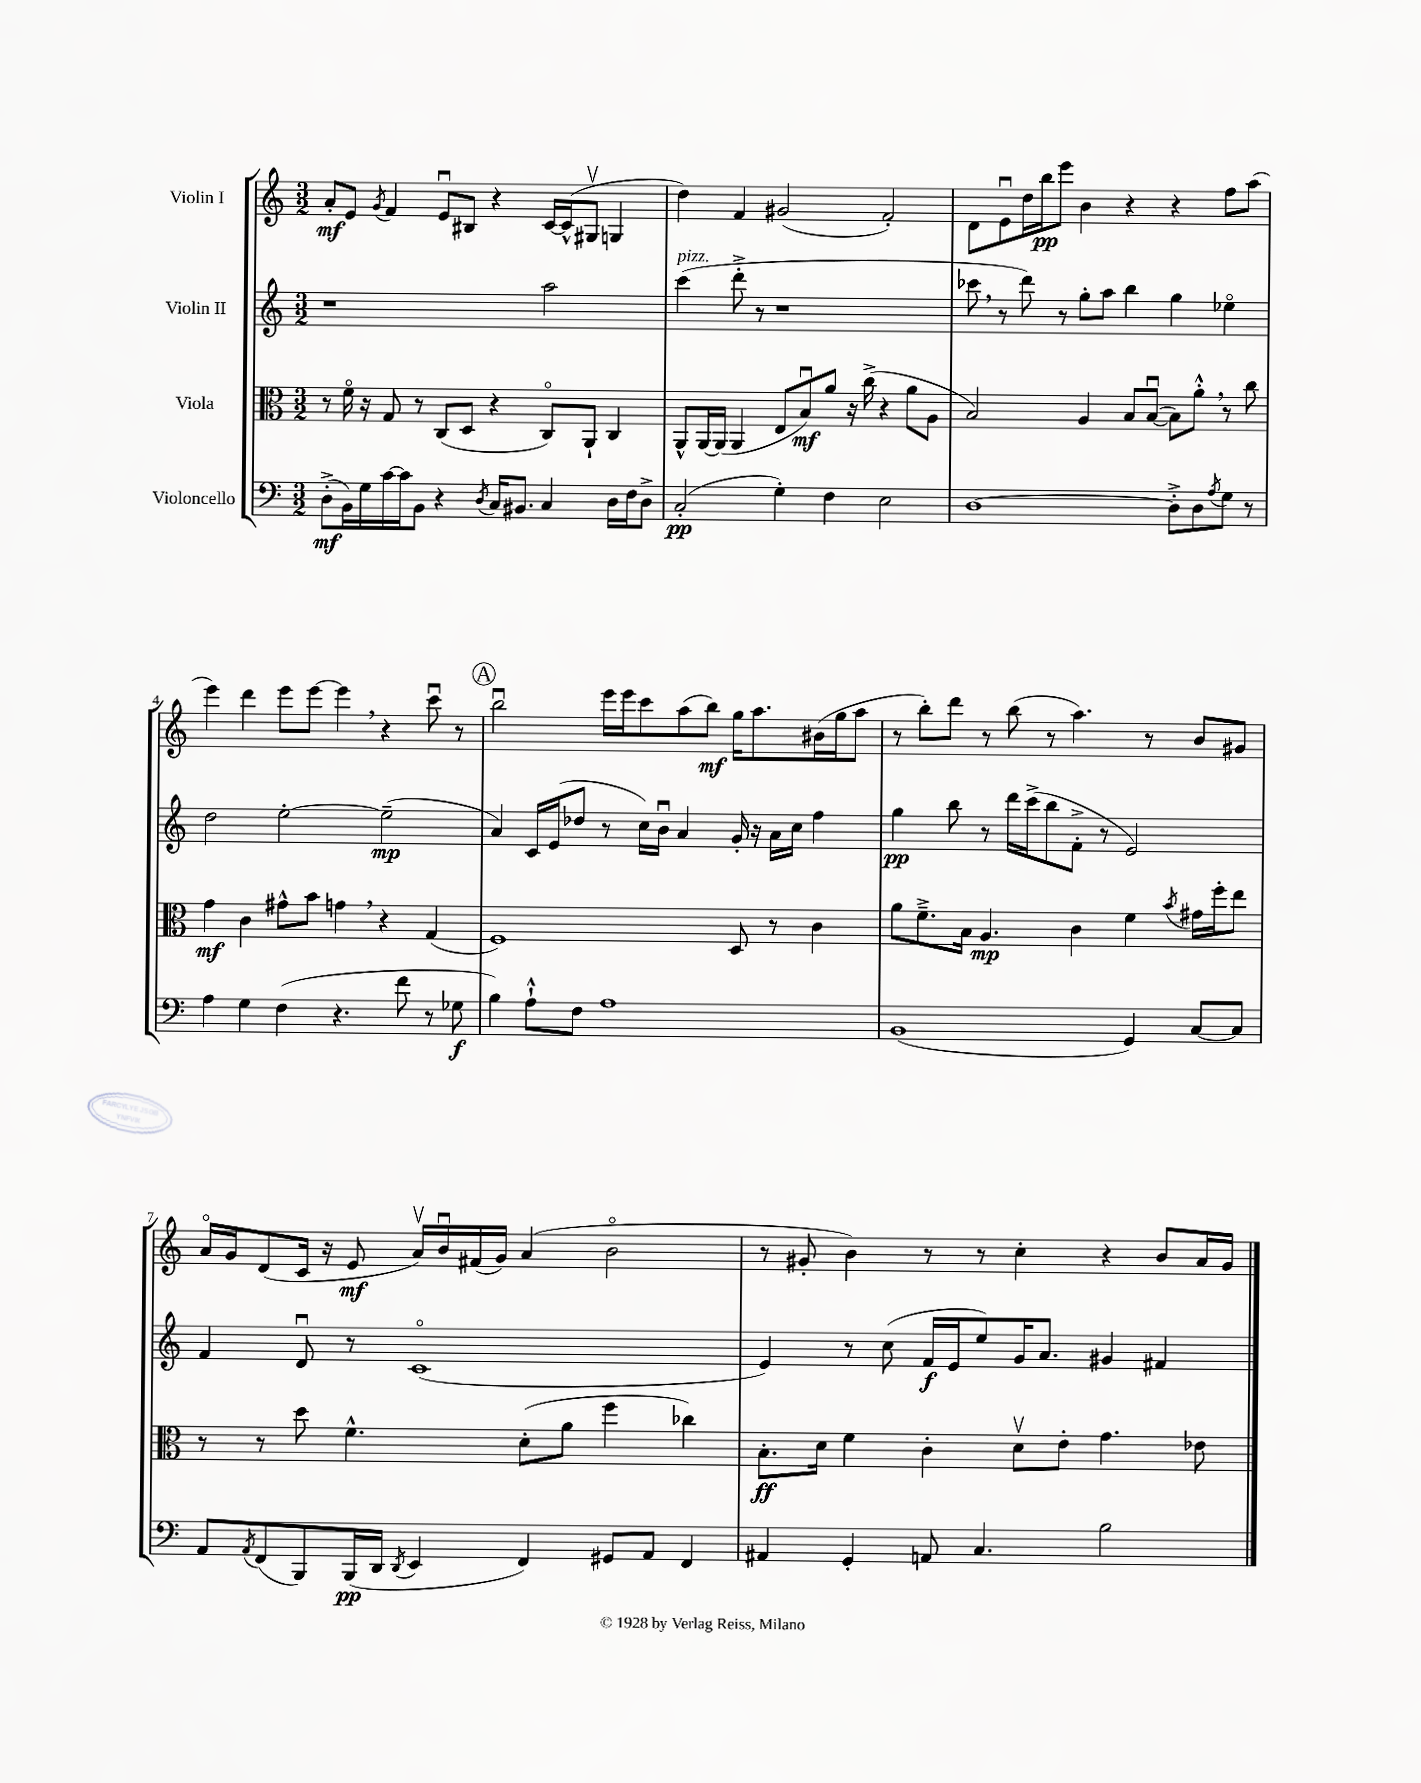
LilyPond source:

<<
\new StaffGroup <<
\new Staff = "s0" \with { instrumentName = "Violin I" } {
    \clef treble \key c \major \numericTimeSignature \time 3/2
    a'8-.\mf e'8 \acciaccatura { g'8 } f'4 e'8\downbow bis8 r4 c'16~ c'16-^( gis8\upbow g4 |
    d''4) f'4 gis'2( f'2-.) |
    d'8 e'8\downbow d''16 b''16\pp e'''8 b'4 r4 r4 f''8 a''8( |
    e'''4) d'''4 e'''8 e'''8~ e'''4 \breathe r4 c'''8\downbow r8 |
    \mark \markup { \circle "A" } b''2\downbow e'''16 e'''16 c'''8 a''8( b''8\mf) g''16 a''8. bis'16( g''16 a''8 |
    r8 b''8-.) d'''8 r8 b''8( r8 a''4.) r8 b'8 gis'8 |
    a'16\flageolet g'16 d'8( c'16 r16 e'8\mf a'16\upbow) b'16\downbow fis'16( g'16) a'4( b'2\flageolet |
    r8 gis'8-. b'4) r8 r8 c''4-. r4 b'8 a'16 gis'16 \bar "|." |
}
\new Staff = "s1" \with { instrumentName = "Violin II" } {
    \clef treble \key c \major \numericTimeSignature \time 3/2
    r1 a''2 |
    c'''4^\markup { \italic "pizz." }( d'''8-.-> r8 r1 |
    ces'''8 \breathe r8 d'''8) r8 g''8-. a''8 b''4 g''4 ees''4\flageolet |
    d''2 e''2~-. e''2--\mp( |
    \mark \markup { \circle "A" } a'4) c'16 e'16( des''8 r8 c''16) b'16\downbow a'4 g'16-. r16 a'16 c''16 f''4 |
    g''4\pp b''8 r8 d'''16 c'''16->( b''8 f'8-.-> r8 e'2) |
    f'4 d'8\downbow r8 c'1\flageolet( |
    e'4) r8 c''8( f'16\f e'16 e''8) g'16 a'8. gis'4 fis'4 \bar "|." |
}
\new Staff = "s2" \with { instrumentName = "Viola" } {
    \clef alto \key c \major \numericTimeSignature \time 3/2
    r8 f'16\flageolet r16 g8 r8 c8( d8 r4 c8\flageolet) a,8-! c4 |
    a,8-^ a,16~ a,16( a,4 e8 b8\downbow\mf) a'8 r16 c''16->( r4 a'8 a8 |
    b2) a4 b8 b8~\downbow( b8) a'8-.-^ \breathe r8 c''8 |
    g'4\mf c'4 gis'8-^ b'8 g'4 \breathe r4 g4( |
    \mark \markup { \circle "A" } f1) d8 r8 c'4 |
    a'8 f'8.---> b16 a4.\mp c'4 f'4 \acciaccatura { b'8 } gis'16 f''16-. e''8 |
    r8 r8 d''8 f'4.-^ d'8-.( a'8 f''4 ces''4) |
    b8.-.\ff d'16 f'4 c'4-. d'8\upbow e'8-. g'4. ees'8 \bar "|." |
}
\new Staff = "s3" \with { instrumentName = "Violoncello" } {
    \clef bass \key c \major \numericTimeSignature \time 3/2
    d8-.->\mf( b,16) g16 c'16~ c'16 b,8 r4 \acciaccatura { d8 } c16 bis,8. c4 d16 f16 d8-> |
    c2-.\pp( g4-.) f4 e2 |
    d1~ d8-.-> d8 \acciaccatura { a8 } g8 r8 |
    a4 g4 f4( r4. f'8 r8 ges8\f |
    \mark \markup { \circle "A" } b4) a8-!-^ f8 a1 |
    b,1( g,4) c8~ c8 |
    a,8 \acciaccatura { a,8 } f,8( b,,8) b,,16\pp( d,16 \acciaccatura { d,8 } e,4 f,4) gis,8 a,8 f,4 |
    ais,4 g,4-. a,8 c4. b2 \bar "|." |
}
>>
>>
